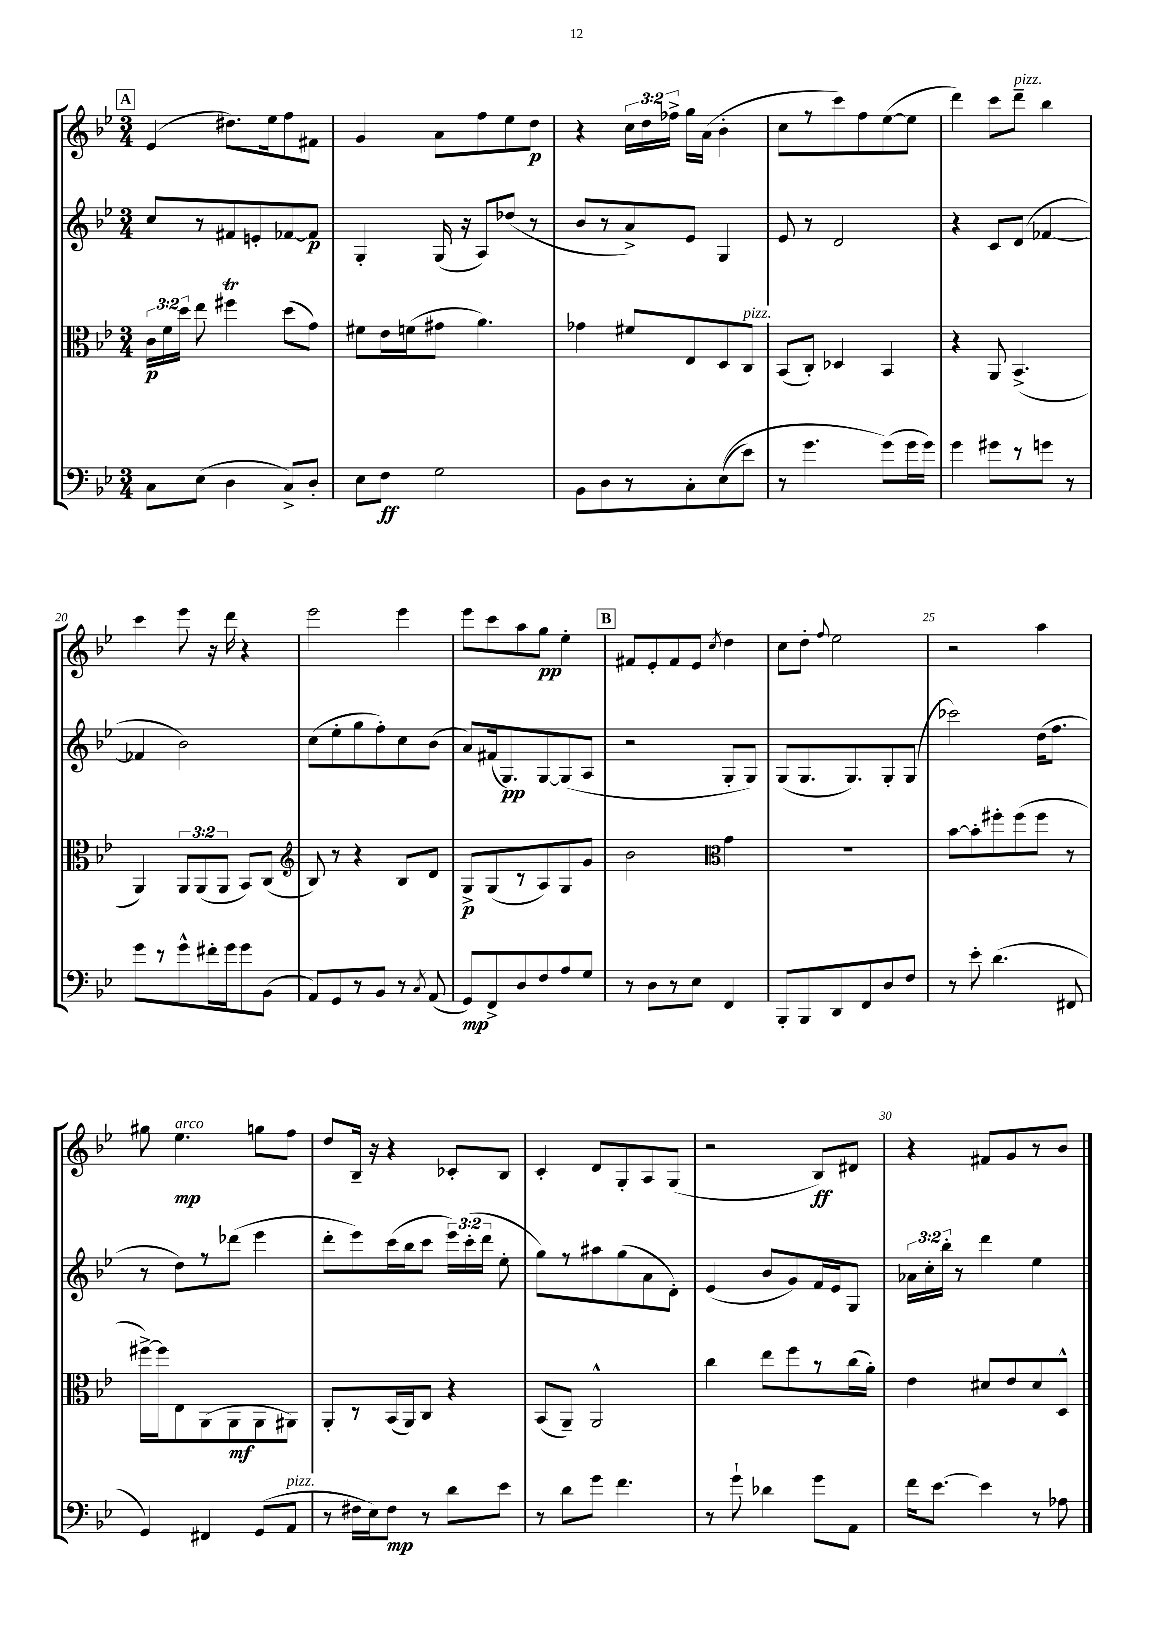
<<
\new StaffGroup <<
\new Staff = "s0" {
    \clef treble \key bes \major \numericTimeSignature \time 3/4 \override Staff.TupletNumber.text = #tuplet-number::calc-fraction-text
    \autoBeamOff \mark \markup { \box "A" } ees'4( dis''8.[) ees''16 f''8 fis'8] |
    g'4 a'8[ f''8 ees''8 d''8]\p |
    r4 \tuplet 3/2 { c''16[ d''16 fes''16]-> } g''16[ a'16]( bes'4-. |
    c''8[ r8 c'''8) f''8 ees''8~( ees''8] |
    d'''4) c'''8[ d'''8]--^\markup { \italic "pizz." } bes''4 |
    c'''4 ees'''8 r16 d'''16 r4 |
    ees'''2 ees'''4 |
    ees'''8[ c'''8 a''8 g''8]\pp ees''4-. |
    \mark \markup { \box "B" } fis'8[ ees'8-. fis'8 ees'8] \acciaccatura { c''8 } d''4 |
    c''8[ d''8]-. \appoggiatura { f''8 } ees''2 |
    r2 a''4 |
    gis''8 ees''4.\mp^\markup { \italic "arco" } g''8[ f''8] |
    d''8[ bes16]-- r16 r4 ces'8[-. bes8] |
    c'4-. d'8[ g8-. a8 g8]( |
    r2 bes8[\ff) dis'8] |
    r4 fis'8[ g'8 r8 bes'8] \bar "|." |
}
\new Staff = "s1" {
    \clef treble \key bes \major \numericTimeSignature \time 3/4 \override Staff.TupletNumber.text = #tuplet-number::calc-fraction-text
    \autoBeamOff \mark \markup { \box "A" } c''8[ r8 fis'8 e'8-. fes'8~ fes'8]\p |
    g4-. g16( r16 a8[) des''8]( r8 |
    bes'8[ r8 a'8->) ees'8] g4 |
    ees'8 r8 d'2 |
    r4 c'8[ d'8]( fes'4~ |
    fes'4 bes'2) |
    c''8[( ees''8-. g''8 f''8-.) c''8 bes'8]( |
    a'8[) fis'16( g8.\pp) g8~ g8( a8] |
    \mark \markup { \box "B" } r2 g8[-. g8]) |
    g8[( g8. g8.) g8-. g8]( |
    ces'''2) d''16[( f''8.] |
    r8 d''8[) r8 des'''8]( ees'''4 |
    d'''8[-. ees'''8) c'''16( bes''16 c'''8] \tuplet 3/2 { ees'''16[) c'''16-.( d'''16] } ees''8-. |
    g''8[) r8 ais''8 g''8( a'8 d'8]-.) |
    ees'4( bes'8[ g'8) f'16 ees'16 g8] |
    \tuplet 3/2 { aes'16[ c''16-. bes''16]-. } r8 d'''4 ees''4 \bar "|." |
}
\new Staff = "s2" {
    \clef alto \key bes \major \numericTimeSignature \time 3/4 \override Staff.TupletNumber.text = #tuplet-number::calc-fraction-text
    \autoBeamOff \mark \markup { \box "A" } \tuplet 3/2 { c'16[\p f'16 d''16] } ees''8 fis''4\trill d''8[( g'8]) |
    fis'8[ ees'16 f'16( gis'8] a'4.) |
    ges'4 fis'8[ ees8 d8 c8]^\markup { \italic "pizz." } |
    bes,8[( c8]-.) des4 bes,4 |
    r4 a,8 bes,4.->( |
    a,4) \tuplet 3/2 { a,8[ a,8( a,8] } bes,8[) c8]( |
    \clef treble bes8) r8 r4 bes8[ d'8] |
    g8[->\p g8( r8 a8) g8 g'8] |
    \mark \markup { \box "B" } bes'2 \clef alto g'4 |
    R2. |
    bes'8[~ bes'8-. fis''8-. fis''8( fis''8] r8 |
    fis''16[~->) fis''16 ees8 a,8( a,8\mf a,8 ais,8]) |
    a,8[-. r8 bes,16( a,16) c8] r4 |
    bes,8[( a,8]--) a,2-^ |
    c''4 ees''8[ f''8 r8 c''16( a'16]-.) |
    ees'4 dis'8[ ees'8 dis'8 d8]-^ \bar "|." |
}
\new Staff = "s3" {
    \clef bass \key bes \major \numericTimeSignature \time 3/4
    \autoBeamOff \mark \markup { \box "A" } c8[ ees8]( d4 c8[->) d8]-. |
    ees8[ f8]\ff g2 |
    bes,8[ d8 r8 c8-. ees8(\( ees'8]) |
    r8 g'4. g'8[(\) g'16 g'16]) |
    g'4 gis'8[ r8 g'8] r8 |
    g'8[ r8 g'8-^ fis'16-. g'16 g'8 bes,8]( |
    a,8[) g,8 r8 bes,8] r8 \acciaccatura { c8 } a,8( |
    g,8[\mp) f,8-> d8 f8 a8 g8] |
    \mark \markup { \box "B" } r8 d8[ r8 ees8] f,4 |
    bes,,8[-. bes,,8 d,8 f,8 d8 f8] |
    r8 ees'8-. d'4.( fis,8 |
    g,4) fis,4 g,8[( a,8]^\markup { \italic "pizz." } |
    r8 fis16[ ees16) fis8]\mp r8 d'8[ ees'8] |
    r8 d'8[ g'8] f'4. |
    r8 g'8-! des'4 g'8[ a,8] |
    f'16[ ees'8.]~ ees'4 r8 aes8 \bar "|." |
}
>>
>>
\layout { \context { \Score currentBarNumber = #15 \override BarNumber.break-visibility = ##(#f #t #t) barNumberVisibility = #(every-nth-bar-number-visible 5) } }
